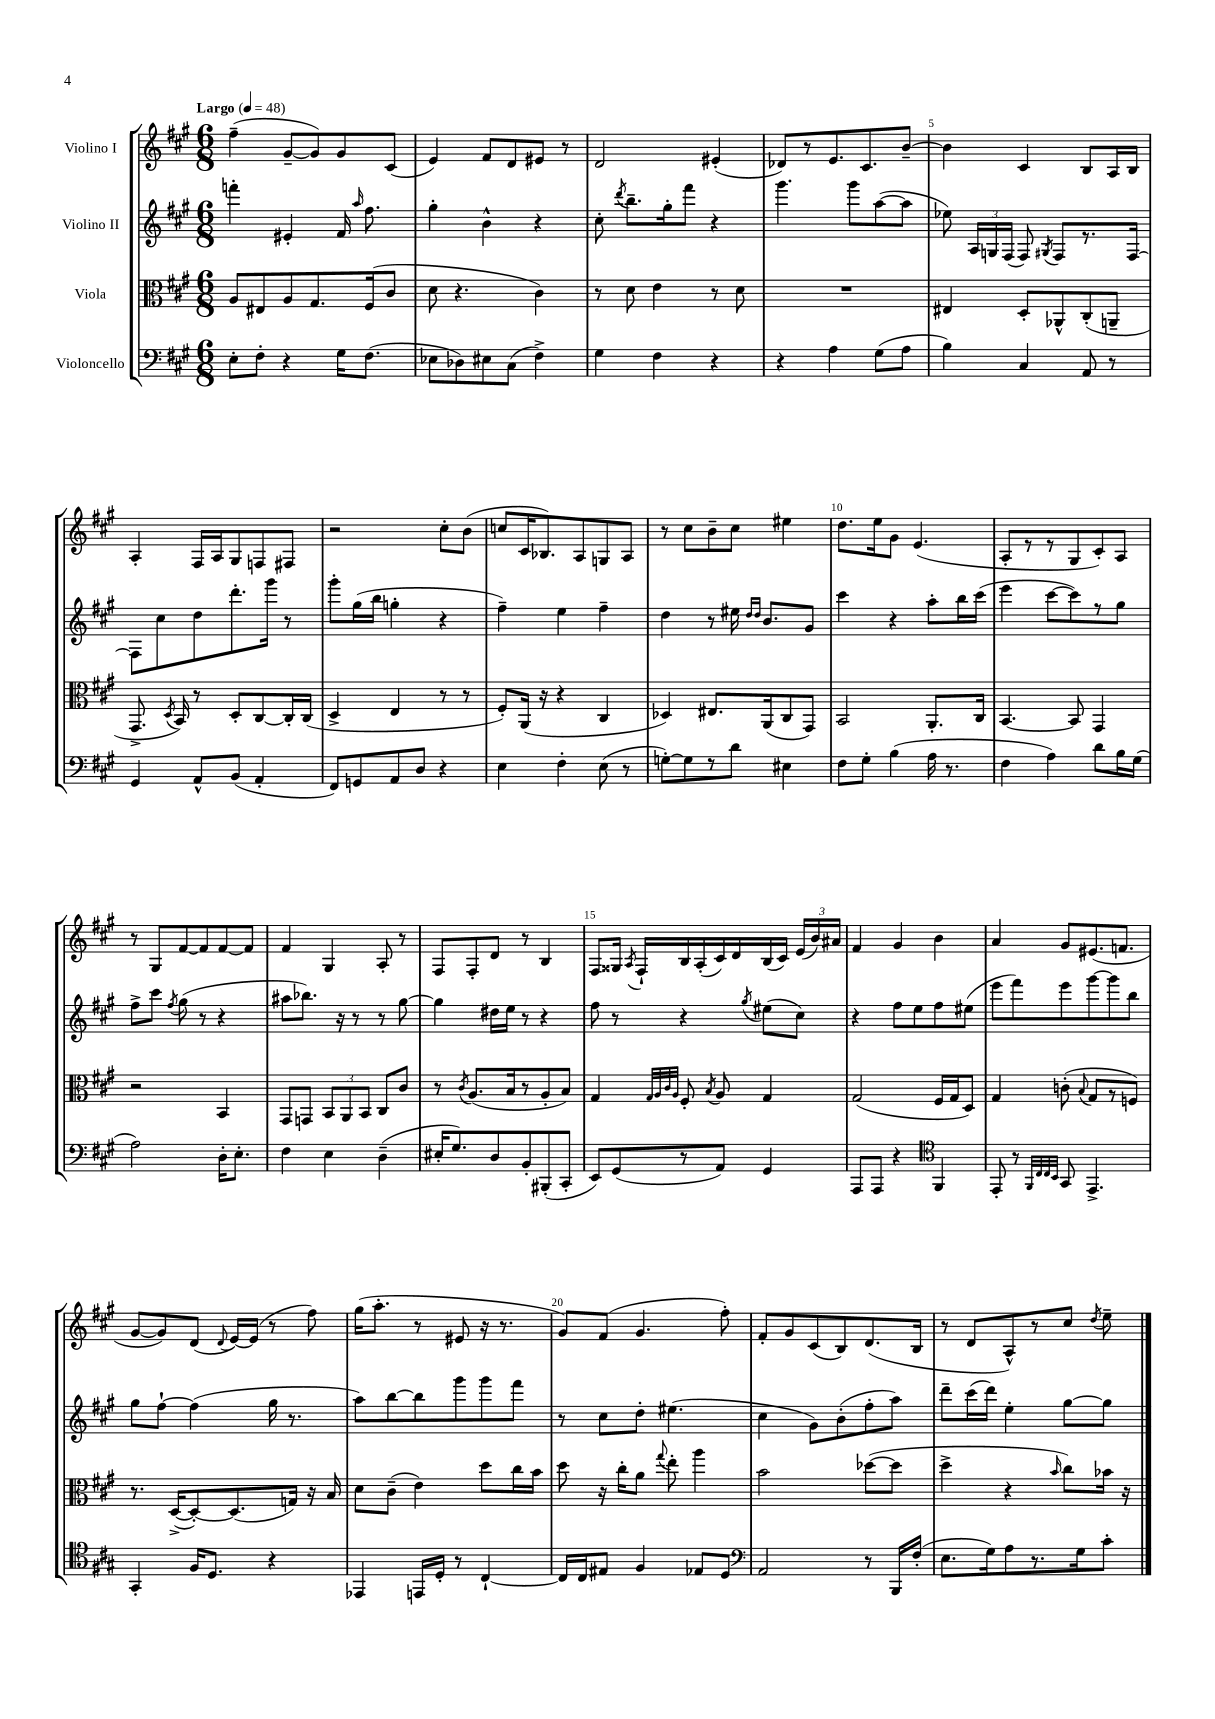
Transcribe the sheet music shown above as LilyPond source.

<<
\new StaffGroup <<
\new Staff = "s0" \with { instrumentName = "Violino I" } {
    \clef treble \key a \major \numericTimeSignature \time 6/8 \tempo "Largo" 4 = 48
    \autoBeamOff fis''4--( gis'8[~-- gis'8) gis'8 cis'8]( |
    e'4) fis'8[ d'8 eis'8] r8 |
    d'2 eis'4-.( |
    des'8[) r8 e'8. cis'8. b'8]~-- |
    b'4 cis'4 b8[ a16 b16] |
    a4-. fis16[ a16 gis8 f8 fis8] |
    r2 cis''8[-. b'8]( |
    c''8[ cis'16 bes8.) a8 g8 a8] |
    r8 cis''8[ b'8-- cis''8] eis''4 |
    d''8.[ e''16 gis'8] e'4.( |
    a8[-. r8 r8 gis8 cis'8-.) a8] |
    r8 gis8[ fis'8~ fis'8 fis'8~ fis'8] |
    fis'4 gis4 a8-. r8 |
    fis8[ fis8-. d'8] r8 b4 |
    fis8[ gisis16] \acciaccatura { a8 } fis16[-! b16 a16-.( cis'16) d'16 b16( cis'16]) \tuplet 3/2 { e'16[( b'16) ais'16] } |
    fis'4 gis'4 b'4 |
    a'4 gis'8[ eis'8.( f'8.] |
    gis'8[~ gis'8) d'8]( \appoggiatura { d'8 } e'16[~) e'16]( r8 fis''8) |
    gis''16[( a''8.]-. r8 eis'8 r16 r8. |
    gis'8[) fis'8]( gis'4. fis''8-.) |
    fis'8[-. gis'8 cis'8( b8) d'8.( b16] |
    r8 d'8[ a8-^) r8 cis''8] \acciaccatura { d''8 } e''8-- \bar "|." |
}
\new Staff = "s1" \with { instrumentName = "Violino II" } {
    \clef treble \key a \major \numericTimeSignature \time 6/8
    \autoBeamOff f'''4-. eis'4-. fis'16 \grace { a''16 } fis''8. |
    gis''4-. b'4-^ r4 |
    cis''8-. \acciaccatura { d'''8 } b''8.[-- gis''16-. fis'''8] r4 |
    gis'''4. gis'''8[ a''8~( a''8] |
    ees''8) \tuplet 3/2 { a16[ g16 fis16]( } fis8) \acciaccatura { gis8 } fis8[ r8. fis16]~ |
    fis8[ cis''8 d''8 d'''8.-. gis'''16] r8 |
    gis'''8[-. gis''16( b''16] g''4-. r4 |
    fis''4--) e''4 fis''4-- |
    d''4 r8 eis''16 \grace { d''16[ d''16] } b'8.[ gis'8] |
    cis'''4 r4 a''8[-. b''16 cis'''16]( |
    e'''4 cis'''8[~ cis'''8) r8 gis''8] |
    fis''8[-> cis'''8] \acciaccatura { fis''8 } gis''8( r8 r4 |
    ais''8[ bes''8.]) r16 r8 r8 gis''8~ |
    gis''4 dis''16[ e''16] r8 r4 |
    fis''8 r8 r4 \acciaccatura { gis''8 } eis''8[( cis''8]) |
    r4 fis''8[ e''8 fis''8 eis''8]( |
    e'''8[ fis'''8) e'''8 gis'''8~ gis'''8 b''8] |
    gis''8[ fis''8]~-! fis''4( gis''16 r8. |
    a''8[) b''8~ b''8 gis'''8 gis'''8 fis'''8] |
    r8 cis''8[ d''8]-. eis''4.( |
    cis''4 gis'8[) b'8-.( fis''8-. a''8]) |
    d'''8[-- cis'''16( d'''16]) e''4-. gis''8[~ gis''8] \bar "|." |
}
\new Staff = "s2" \with { instrumentName = "Viola" } {
    \clef alto \key a \major \numericTimeSignature \time 6/8
    \autoBeamOff a8[ eis8 a8 gis8. fis16( cis'8] |
    d'8 r4. cis'4) |
    r8 d'8 e'4 r8 d'8 |
    R2. |
    eis4 d8[-. aes,8-^ cis8-.( a,8]-- |
    gis,8.-> \acciaccatura { d8 } b,16) r8 d8[-. cis8~ cis16-. cis16]( |
    d4-> e4 r8 r8 |
    fis8[-.) a,16]( r16 r4 cis4 |
    des4) eis8.[ a,16( cis8 gis,8]) |
    b,2 a,8.[-. cis16] |
    b,4.~ b,8 gis,4 |
    r2 b,4 |
    gis,8[ g,8] \tuplet 3/2 { b,8[ a,8 b,8] } cis8[ cis'8] |
    r8 \acciaccatura { cis'8 } a8.[( b16 r8 a8-. b8]) |
    gis4 \grace { gis32[ a32 cis'32 a32] } fis8-. \acciaccatura { b8 } a8 gis4 |
    gis2( fis16[ gis16 d8]) |
    gis4 c'8-.( \appoggiatura { b8 } gis8[ r8 f8]) |
    r8. d16[~->( d8~-.) d8.( g16]) r16 b16 |
    d'8[ cis'8]--( e'4) d''8[ cis''16 b'16] |
    d''8 r16 cis''16[-. a'8] \appoggiatura { gis''8 } e''8-. a''4 |
    b'2 des''8[~( des''8] |
    d''4-> r4 \grace { b'16 } cis''8[) bes'16] r16 \bar "|." |
}
\new Staff = "s3" \with { instrumentName = "Violoncello" } {
    \clef bass \key a \major \numericTimeSignature \time 6/8
    \autoBeamOff e8[-. fis8]-. r4 gis16[ fis8.]( |
    ees8[ des8) eis8 cis8]( fis4->) |
    gis4 fis4 r4 |
    r4 a4 gis8[( a8] |
    b4) cis4 a,8 r8 |
    gis,4 a,8[-^ b,8]( a,4-. |
    fis,8[) g,8 a,8 d8] r4 |
    e4 fis4-. e8( r8 |
    g8[~-.) g8 r8 d'8] eis4 |
    fis8[ gis8]-. b4( a16 r8. |
    fis4 a4) d'8[ b16 gis16]( |
    a2) d16[-. e8.]-. |
    fis4 e4 d4--( |
    eis16[-. gis8.) d8 b,8-. bis,,8-.( cis,8]-. |
    e,8[) gis,8( r8 a,8]) gis,4 |
    a,,8[ a,,8] r4 \clef tenor fis,4 |
    e,8-. r8 \grace { fis,32[ cis32 cis32 b,32] } gis,8 e,4.-> |
    gis,4-. fis16[ d8.] r4 |
    ees,4 e,16[ d16]-. r8 cis4~-! |
    cis16[ cis16 eis8] fis4 ees8[ d8] |
    \clef bass a,2 r8 b,,16[ fis16]-.( |
    e8.[ gis16) a8 r8. gis16 cis'8]-. \bar "|." |
}
>>
>>
\layout { \context { \Score \override BarNumber.break-visibility = ##(#f #t #t) barNumberVisibility = #(every-nth-bar-number-visible 5) } }
